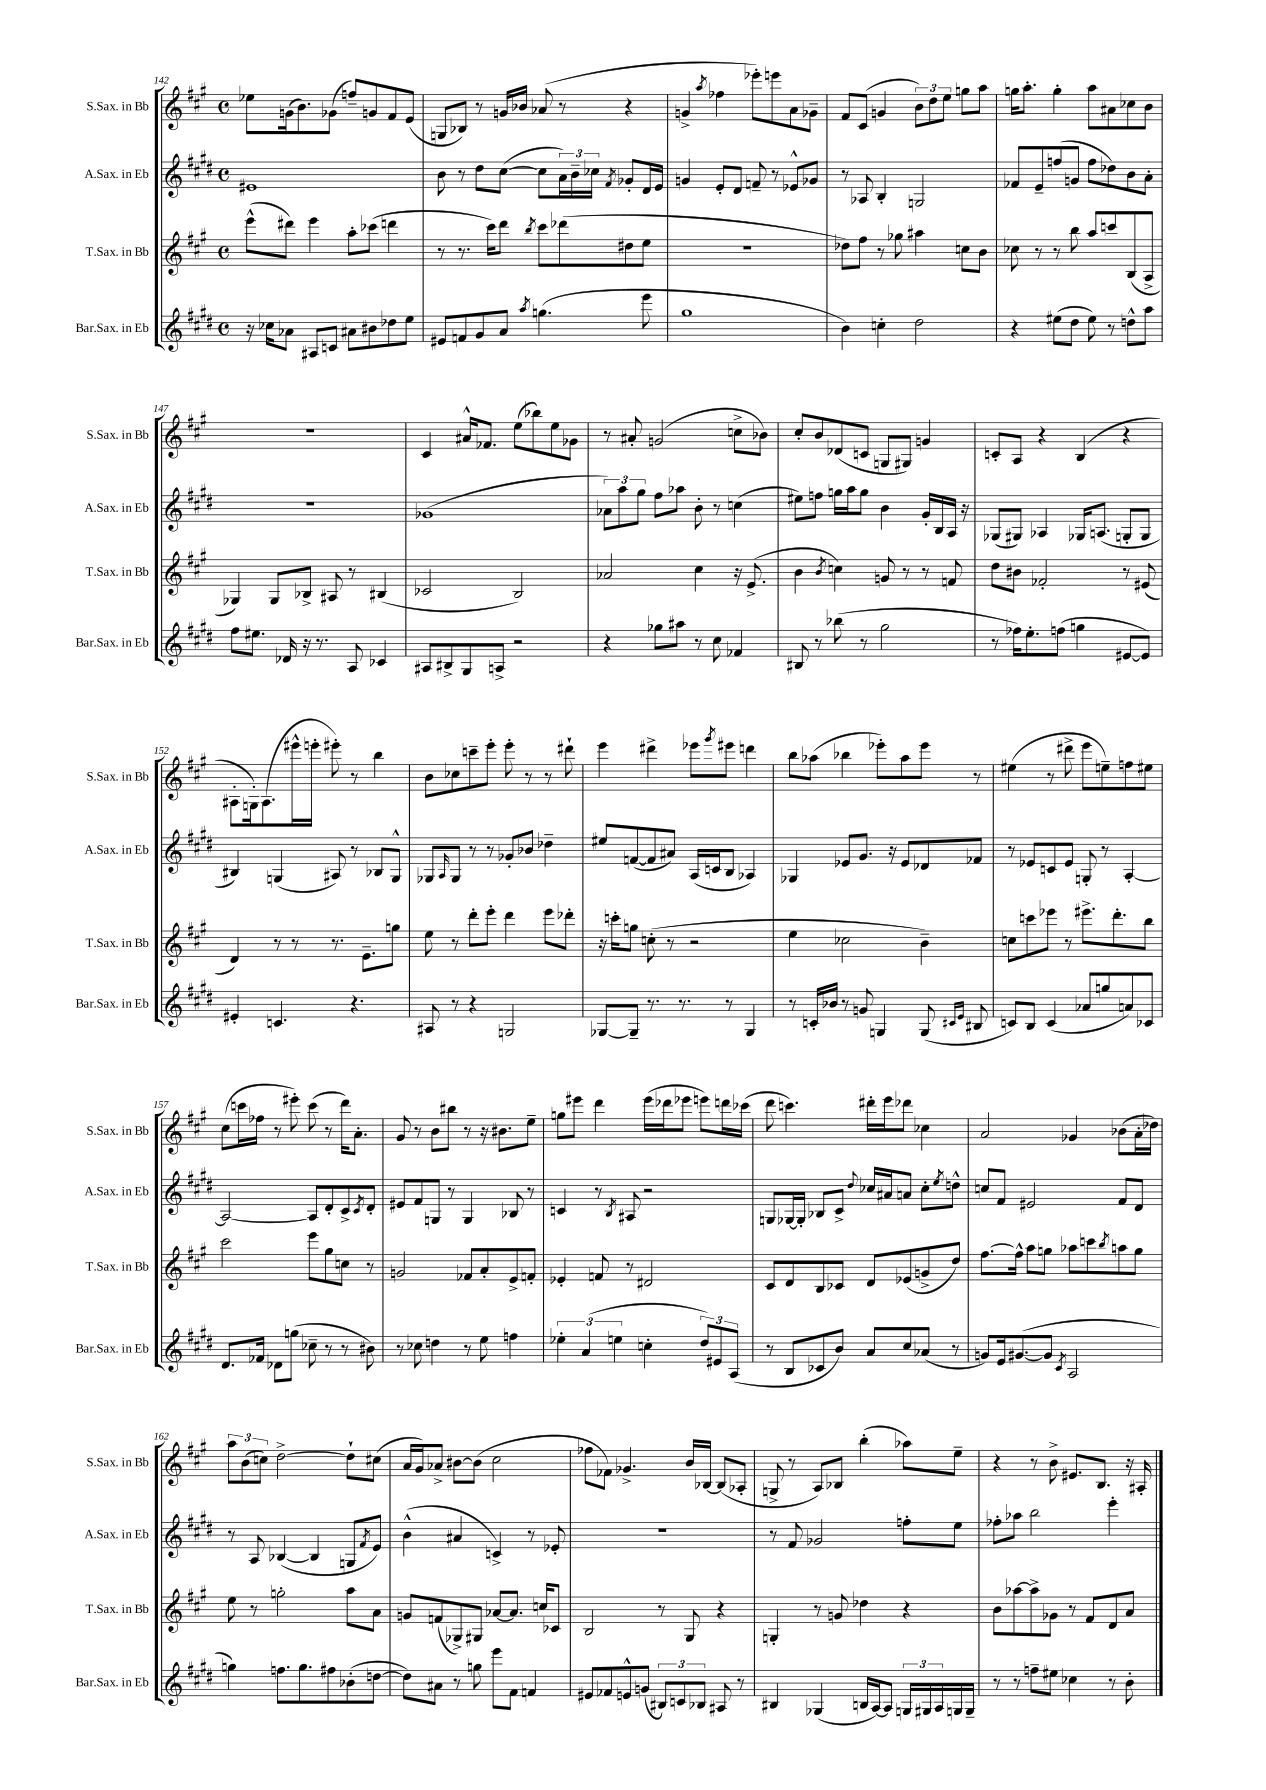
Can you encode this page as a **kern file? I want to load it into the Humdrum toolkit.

**kern	**kern	**kern	**kern
*staff4	*staff3	*staff2	*staff1
*clefG2	*clefG2	*clefG2	*clefG2
*k[f#c#g#d#]	*k[f#c#g#]	*k[f#c#g#d#]	*k[f#c#g#]
*M4/4	*M4/4	*M4/4	*M4/4
*met(c)	*met(c)	*met(c)	*met(c)
16r	(8eee^^\L	1e#	8ee-\L
16cc-\LK	.	.	.
8a-\J	8ddd#\J)	.	(16g\k
.	.	.	8.b\)
8A#/L	4eee\	.	.
8c/J	.	.	(8g-\J
8a#\L	8aa'\L	.	8ff~/L)
8b#\	(8ccc-\J	.	8g/
8dd-\	4ddd\	.	8f#/
8ee\J	.	.	(8e/J
=	=	=	=
8e#/L	8r	8b\	8G/L
8f/	8.r	8r	8B-/J)
8g#/	.	8dd#\L	8r
.	16ccc#\LK)	.	.
8a/J	8ddd\J	([8cc#\J	16g/LL
.	.	.	16b-/JJ
8qaa/	8qbb/	.	.
(4.gg\	8ccc#\L	8cc#\]L	(8a-/
.	(8ddd-\	24a\L)	8r
.	.	24b~\	.
.	.	24cc-\JJ	.
.	.	8qf#/	.
.	8dd#\	8g-'/L	4r
8eee\	8ee\J	16d#/L	.
.	.	16e/JJ	.
=	=	=	=
1gg#	1r	4g/	4g^/
.	.	.	8qaa/
.	.	8e'/L	4ff-\
.	.	8d#/J	.
.	.	8f~/	8eee-'\L)
.	.	8r	8eee\
.	.	8e-^^/L	8a\
.	.	8g-/J	8g-~\J
=	=	=	=
4b\)	8dd-\L)	8r	8f#/L
.	8ff#\J	8A-/	(8c#/J
4cc'\	8r	4B'/	4g/
.	8gg-\	.	.
2dd#\	4aa#\	2G/	12b\L)
.	.	.	12dd\
.	.	.	12ee\J
.	8cc\L	.	8gg\L
.	8b\J	.	8aa\J
=	=	=	=
4r	8cc-\	8f-/L	16gg\LK
.	.	.	8.aa'\J
.	8r	8e~/	.
(8ee#\L	8r	(8ff/	4gg'\
8dd#\J	8bb\	8g/J	.
8ee#\)	8aa/L	8ff\L	8aa\L
8r	8ccc/	8dd-\)	8a#\
8dd^^\L	(8B/	8b\	8cc-\
8aa\J	8A^/J	8a'\J	8b\J
=	=	=	=
8ff#\L	4G-/)	1r	1r
8.ee#\J	.	.	.
.	8G-/L	.	.
16d-/	.	.	.
16r	8B-^/J	.	.
8.r	.	.	.
.	8A#/	.	.
8A/	8r	.	.
4c-/	(4B#/	.	.
=	=	=	=
8A#/L	2c-/	(1g-	4c#/
8B#^/	.	.	.
8G#/	.	.	16a#^^/LK
.	.	.	8.f-/J
8A^/J	.	.	.
2r	2B/)	.	(8ee\L
.	.	.	8bb-\)
.	.	.	8ee\
.	.	.	8g-\J
=	=	=	=
4r	2a-/	12a-\L)	8r
.	.	12aa\	.
.	.	.	8a#'/
.	.	12gg#\J	.
8gg-\L	.	8ff#\L	(2g/
8aa#\J	.	8aa-\J	.
8r	4cc#\	8b'\	.
8cc#\	.	8r	.
4f-/	16r	(4cc\	8cc^\L
.	(8.e^/	.	.
.	.	.	8b-\J)
=	=	=	=
8B#/	4b\	8ee#\L)	8cc#'/L
8r	.	8ff\J	8b/
.	8qb/	.	.
(8bb-\	4cc\)	16gg\LL	(8d-/
.	.	16aa\J	.
8r	.	8gg\J	8c/J
2gg#\	8g/	4b\	8G/L
.	8r	.	8G#/J)
.	8r	16g#'/LL	4g/
.	.	16B/	.
.	8f/	16A/JJ	.
.	.	16r	.
=	=	=	=
8r	8dd\L	(8G-/L	8c'/L
16ff-\LK)	8b#\J	8G#/J)	8A/J
8.ee'\	.	.	.
.	2f-'/	4A-/	4r
(8ff\J	.	.	.
4gg\	.	16G-/LK	(4B/
.	.	(8.A/J	.
[8e#/L	8r	8G'/L	4r
8e#/]J)	(8e#/	8G/J	.
=	=	=	=
4e#'/	4d/)	4B#/)	8A#'\L
.	.	.	16G'\k)
.	.	.	(8.A#\
4.c/	8r	(4G/	.
.	8r	.	16eee#^^\L
.	.	.	16eee'\JJ
.	8.r	8A#/)	8eee#'\)
4.r	.	8r	8r
.	8.e~\L	.	.
.	.	8B-/L	4bb\
.	8gg\J	8G^^/J	.
=	=	=	=
8A#/	8ee\	8G-/L	8b\L
.	.	16qqA/	.
8r	8r	8G-/J	8cc-\
4r	8ddd'\L	8r	8ccc~\
.	8eee'\J	8r	8eee'\J
2G/	4ddd\	8g-'/L	8eee'\
.	.	8b-/J	8r
.	8eee\L	4dd-~\	8r
.	8ddd-'\J	.	8ddd#`\
=	=	=	=
[8G-/L	16r	8ee#/L	4eee\
.	16ccc'\LK	.	.
8G-~/]J	8gg\J	([8f/	.
8.r	(8cc'\	8f/]	4ddd#^\
.	8r	8a#/J)	.
8.r	.	.	.
.	2r	(16A/LL	8eee-\L
.	.	16c/J	.
.	.	.	8qggg#/
8r	.	8B/J	8eee#\J
4G-/	.	4A-/)	4ddd\
=	=	=	=
8r	4ee\	4G-/	8bb\L
16c'/LL	.	.	(8aa-\J
16b-/JJ	.	.	.
8r	2cc-\	8e-/L	4bb-\
8g/	.	8.g#/J	.
4G/	.	.	8eee-'\L)
.	.	16r	.
.	.	8e-/L	8aa-\
(8G/	4b~\)	8d-/	8eee-\J
16qqc#/LL	.	.	.
16qqe/JJ	.	.	.
8B#/	.	8f-/J	8r
=	=	=	=
8c/L)	8cc\L	8r	(4ee#\
8B/J	8ccc\	8e-/L	.
(4c/	8eee-\J	8c/	8r
.	8r	8e-/J	8ddd#^\
8a-/L	8.eee#^\L	8G'/	8eee\L
8gg/	.	8r	8ee~\)
.	8.ddd'\	.	.
8a/)	.	[4A'/	8ff\
8c-/J	8bb\J	.	8ee#\J
=	=	=	=
8.d#/L	2ccc#\	2A/_	(8cc#\L
.	.	.	16ccc\L
16f-/Jk	.	.	16ff-\JJ
8d-\L	.	.	8r
(8gg\J	.	.	8eee#'\)
8cc-~\	8eee\L	8A/]L	(8ccc\
8r	8gg#\	8d#'/	8r
8r	8cc\J	8c#^/	16ddd\LK)
.	.	.	8.a'\J
.	.	8qc#/	.
8b#\)	8r	8d#'/J	.
=	=	=	=
8r	2g/	8e#/L	8g#/
8cc-\	.	8f#/	8r
4dd\	.	8G/J	8b\L
.	.	8r	8bb#\J
8r	8f-/L	4G/	8r
8ee\	8a'/	.	16r
.	.	.	8.b#\L
4ff\	8e^/	8B-/	.
.	8f'/J	8r	8ee~\J
=	=	=	=
6ee-'\	4e-'/	4c/	8gg\L
.	.	.	8eee#\J
(6a/	.	.	.
.	8f/	8r	4ddd\
6ee\	.	.	.
.	.	8qB/	.
.	8r	8A#/	.
4cc'\	2d#/	2r	(16eee#\LL
.	.	.	16ddd-\J
.	.	.	8eee-\J
12dd#/L)	.	.	8eee\L)
12e#/	.	.	.
.	.	.	16ddd\L
(12A/J	.	.	.
.	.	.	(16ccc-\JJ
=	=	=	=
8r	8c#/L	8G/L	8ddd\
8B/L	8d/	[16G-/L	4.ccc\)
.	.	16G-'/]JJ	.
8c-/	8B/	8B-/L	.
8b/J)	8c-/J	8c#^/J	.
.	.	8qqdd#/	.
8a/L	8d/L	16cc-/LL	16ddd#'\LL
.	.	16a#/J	16eee\J
8cc#/	(8e-/	8a/J	8ddd-\J
(8a-/J	8g^/	8cc-'\L	4cc-\
.	.	8qee/	.
8r	8dd/J)	8dd^^\J	.
=	=	=	=
8g/L)	[8.ff#\L	8cc/L	2a/
16e/k	.	8f#/J	.
([8.g#/	16ff#^^\]Jk	.	.
.	8aa\L	2e#/	.
8g#/]J	8gg\J	.	.
8qc#/	.	.	.
2A/	8aa-\L	.	4g-/
.	8ccc\	.	.
.	8qbb/	.	.
.	8aa\	8f#/L	(8b-\L
.	8gg\J	8d#/J	16a'\L
.	.	.	16dd-\JJ)
=	=	=	=
4gg\)	8ee\	8r	12aa\L
.	.	.	(12b\
.	8r	8A/	.
.	.	.	12cc\J)
8.ff\L	2gg'\	([4B-/	[2dd^\
8.gg\	.	.	.
.	.	4B-/]	.
8ff#\	.	.	.
(8b-'\	8aa\L	8G/L	8dd`\]L
.	.	8qf#/	.
[8dd\J	8a\J	8e/J)	(8cc#\J
=	=	=	=
8dd\]L)	8g/L	(4b^^\	16a/LL
.	.	.	16g#/J)
8a#\J	(8f/	.	8a-^/J
8r	8G-^/)	4a#/	[8b#\L
8gg\	8G#/J	.	(8b#\]J
8eee\L	[8a-/L	4c^/)	2cc#\
8f#\J	8.a-/]J	.	.
4f/	.	8r	.
.	16cc/LK	.	.
.	8c-/J	8e-'/	.
=	=	=	=
8e#/L	2B/	1r	8ff-\L
8f-/	.	.	8f-\J)
8e^^/	.	.	4.g-^/
(8g/J	.	.	.
12B#/L)	8r	.	.
12c/	.	.	.
.	8G#/	.	16b/LL
12B-/J	.	.	.
.	.	.	[16B-/JJ
8A#/	4r	.	(8B-/]L
8r	.	.	8A-'/J
=	=	=	=
4B#/	4G'/	8r	8G^/
.	.	8f#/	8r
(4G-/	8r	2g-/	8A/L)
.	8g/	.	8B-/J
16B/LL	4dd-\	.	(4bb'\
[16A/J)	.	.	.
8A/]J	.	.	.
24G/LL	4r	8ff'\L	8aa-\L)
24G#/	.	.	.
24A/	.	.	.
16G/	.	8ee\J	8ee~\J
16G~/JJ	.	.	.
=	=	=	=
8r	8b\L	8ff-'\L	4r
8r	[8aa-\	8aa-\J	.
8ff~\L	8aa-^\]	2bb\	8r
8ee#\J	8g-\J	.	8b^\
4cc-\	8r	.	8.e#/L
.	8f#/L	.	.
.	.	.	8.B/J
8r	8d/	4eee'\	.
8b'\	8a/J	.	16r
.	.	.	16A#'/
==	==	==	==
*-	*-	*-	*-
